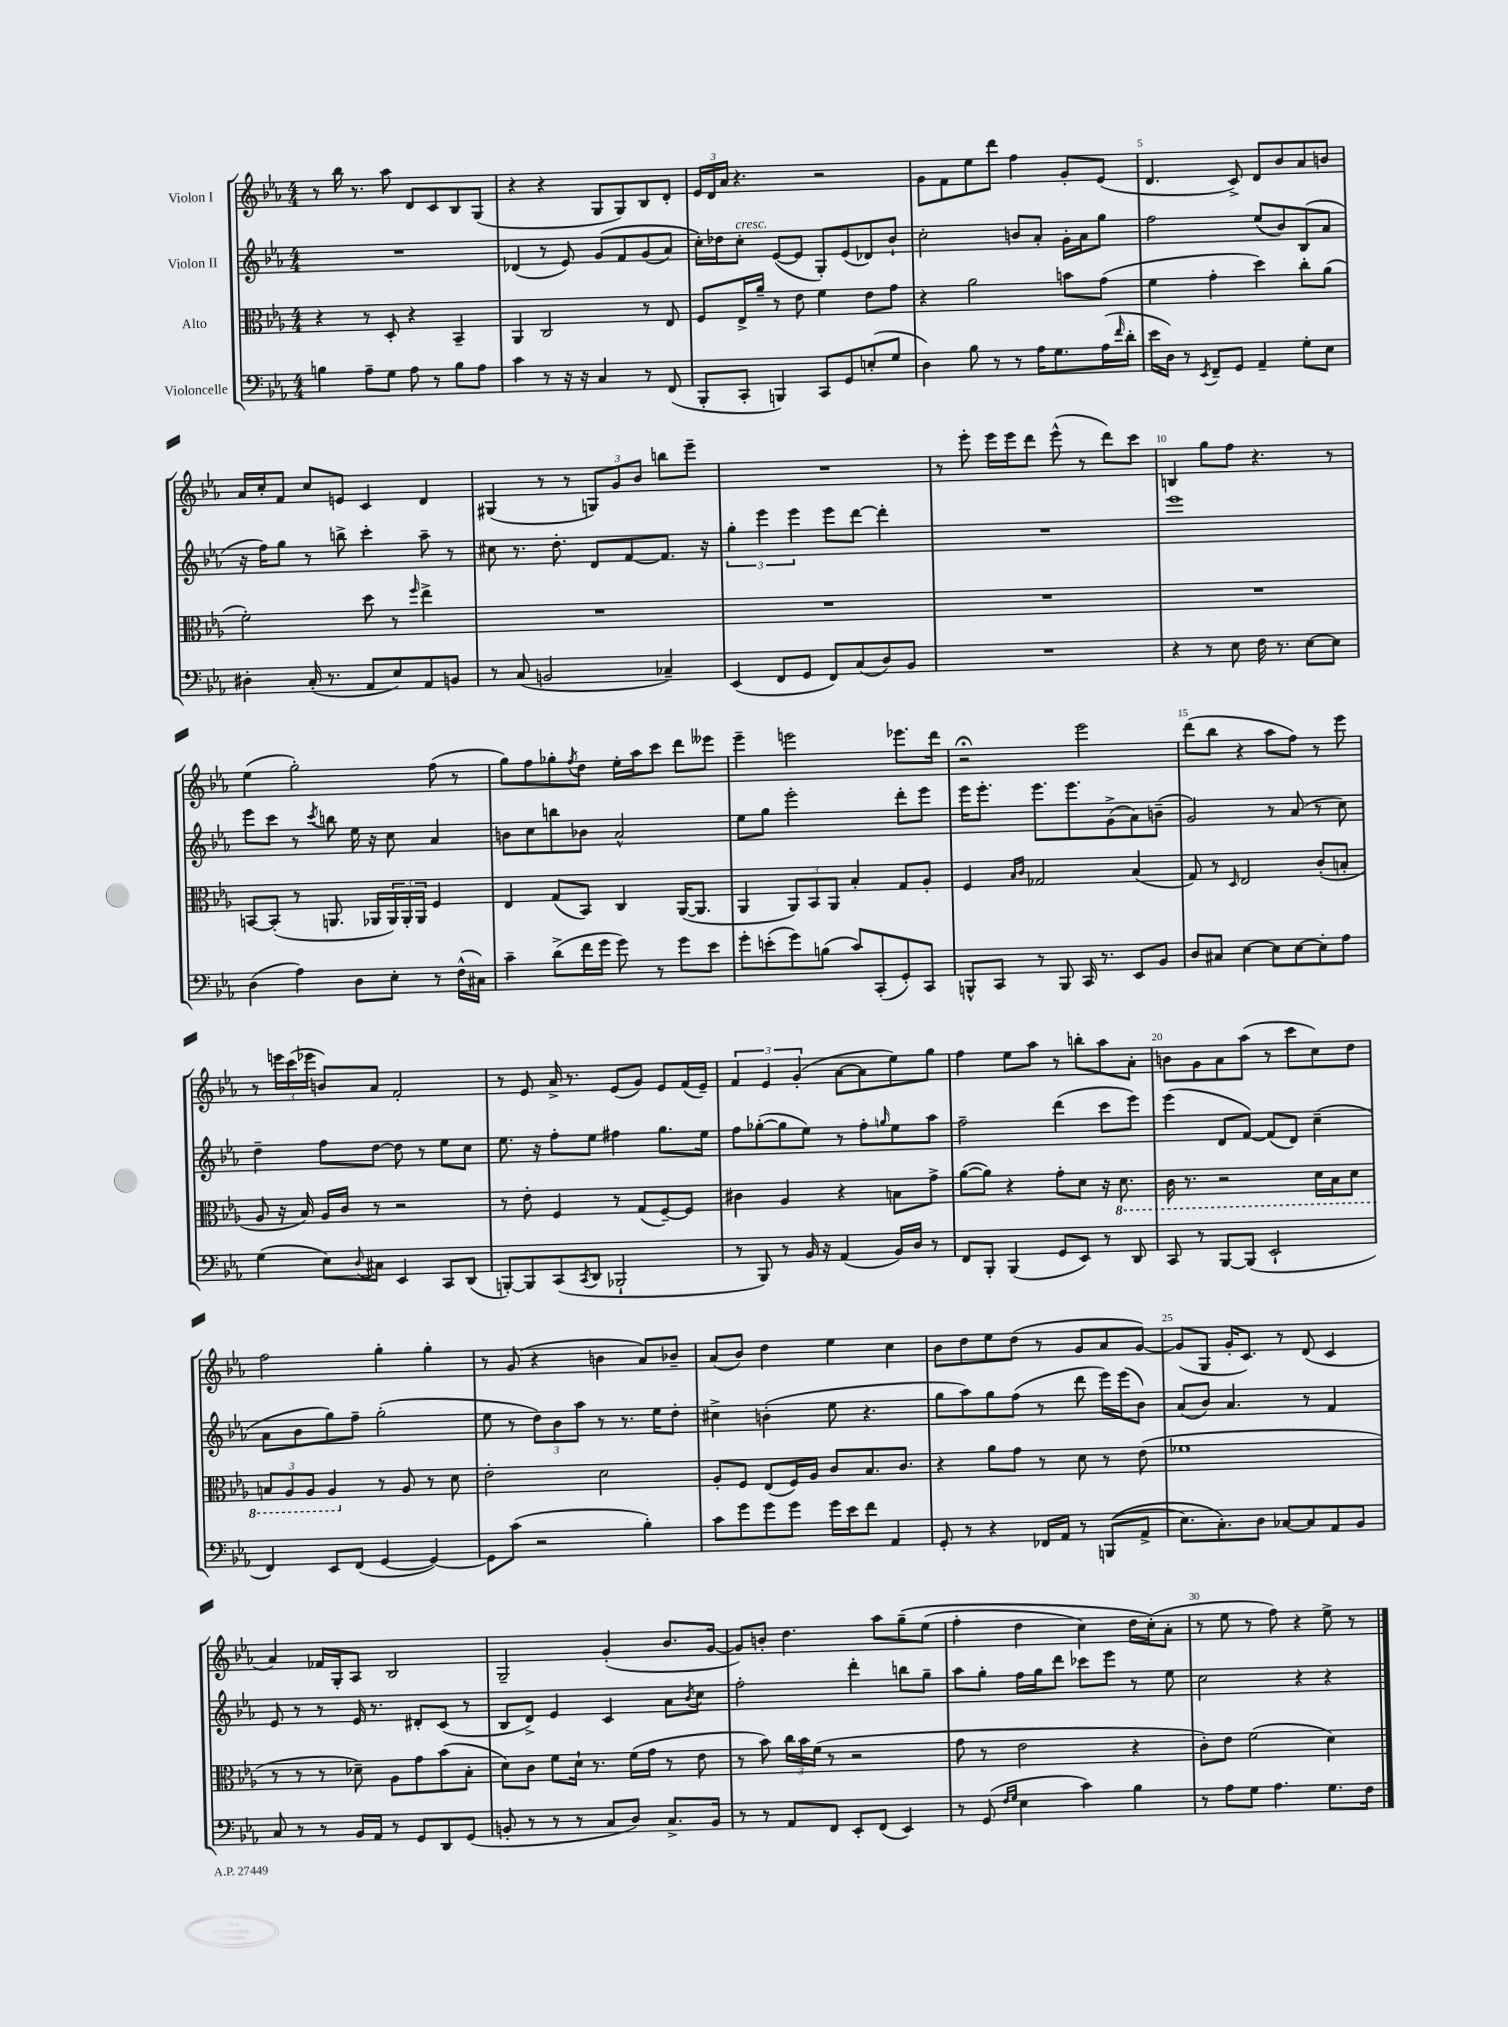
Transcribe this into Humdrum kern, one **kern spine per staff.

**kern	**kern	**kern	**kern
*part4	*part3	*part2	*part1
*staff4	*staff3	*staff2	*staff1
*I"Violoncelle	*I"Alto	*I"Violon II	*I"Violon I
*clefF4	*clefC3	*clefG2	*clefG2
*k[b-e-a-]	*k[b-e-a-]	*k[b-e-a-]	*k[b-e-a-]
*M4/4	*M4/4	*M4/4	*M4/4
=1	=1	=1	=1
4Bn\	4r	1r	8r
.	.	.	16bb-\
.	.	.	8.r
8A-~\L	8r	.	.
8G\J	8D'/	.	8aa-\
8A-\	4r	.	8d/L
8r	.	.	8c/
8B\L	4BB-~/	.	8B-/
8A-\J	.	.	(8G/J
=2	=2	=2	=2
4c\	4AA-/	(4d-X/	4r
8r	2C/	8r	4r
16r	.	8e-/)	.
16r	.	.	.
4C/	.	(8g/L	8G/L
.	.	8f/	8G/)
8r	8r	(8g/	8B-/
(8FF/	8E-/	8a-/J)	8d'/J
=3	=3	=3	=3
8BBB-'/L	8F/L	16cc'\LL)	24e-/LL
.	.	.	24d/
.	.	16dd-X\J	.
.	.	.	24a-/JJ
!	!	!LO:TX:a:i:t=cresc.	!
8CC'/J	16E-^/L	8cc'\J	4.r
.	16a-~/JJ	.	.
4BBBn/)	8r	([8e-/L	.
.	8e-\	8e-/J]	.
8CC/L	4f\	8G'/L)	2r
8GG/	.	(8e-/	.
(8En'/	8e-\L	8d-X/)	.
8G/J	8g\J	8b-`/J	.
=4	=4	=4	=4
4D\)	4r	2cc'\	8g\L
.	.	.	8f\
8B-\	2a-\	.	8ee-\
8r	.	.	8ddd\J
8r	.	8bn/L	4ff\
16A-\KL	.	8a-'/J	.
8.G\	.	.	.
.	8bn\L	16g'\LL	8g'/L
.	.	16a-\J	.
(16A-\L	(8g\J	8gg\J	(8e-/J
16qqf/	.	.	.
16d'\JJ	.	.	.
=5	=5	=5	=5
16e-\LL	4f\	2ff\	4.d/
16D\JJ)	.	.	.
8r	.	.	.
8qEE-/	.	.	.
8FF~/L	4g'\	.	.
8GG/J	.	.	8c^/)
4AA-~/	4dd\)	(8ee-/L	8d/L
.	.	8b-/)	8b-/
8G'\L	8cc'\L	(8B-/	8a-/
8E-\J	(8a-\J	8a-/J	8bn/J
!!LO:LB:g=z
=6	=6	=6	=6
4D#X'\	2f'\)	16r	16a-/LL
.	.	16ff\KL)	16cc'/J
.	.	8gg\J	8f/J
(16C'/	.	8r	8cc/L
8.r	.	.	.
.	.	8bbn^\	8en/J
8AA-/L	8dd\	4ccc'\	4c/
8E-/)	8r	.	.
.	16qqff/	.	.
8AA-/	4ee-^\	8aa-~\	4d/
8BBn/J	.	8r	.
=7	=7	=7	=7
8r	1r	8cc#X\	(4G#X/
(8C/	.	8.r	.
2BBn/	.	.	8r
.	.	8.dd'\	.
.	.	.	8r
.	.	8d/L	12Gn/L)
.	.	.	12g/
.	.	[8f/	.
.	.	.	12b-/J
4C-X~/)	.	8.f/J]	8bbn\L
.	.	.	8eee-~\J
.	.	16r	.
=8	=8	=8	=8
(4EE-/	1r	6gg'\	1r
.	.	6eee-\	.
8FF/L	.	.	.
.	.	6eee-\	.
8GG/J	.	.	.
8FF/L)	.	8eee-\L	.
(8C/	.	[8ddd\J	.
8D/)	.	4ddd'\]	.
8BB-/J	.	.	.
=9	=9	=9	=9
1r	1r	1r	8r
.	.	.	8eee-'\
.	.	.	16eee-\LL
.	.	.	16eee-\J
.	.	.	8ddd\J
.	.	.	(8eee-^^\
.	.	.	8r
.	.	.	8ddd\L)
.	.	.	8ccc\J
=10	=10	=10	=10
4r	1r	1eee-	4Bn/
8r	.	.	8gg\L
8E-\	.	.	8ff\J
16F\	.	.	4.r
8.r	.	.	.
[8E-\L	.	.	.
8E-\J]	.	.	8r
!!LO:LB:g=z
=11	=11	=11	=11
(4D\	[8BBn/L	8eee-\L	(4ee-\
.	(8BB'/J]	8ccc\J	.
4A-\)	8r	8r	2gg'\)
.	.	8qccc/	.
.	8.AAn/	8bbn\	.
8D\L	.	16ee-\	.
.	16AA-X/LL	16r	.
8E-'\J	24AA-/)	8cc\	.
.	24AA-'/	.	.
.	24AA-/JJ	.	.
8r	4F/	4a-/	(8ff\
(16F^^\LL	.	.	8r
16C#X\JJ)	.	.	.
=12	=12	=12	=12
4c~\	4E-/	8bn\L	8gg\L)
.	.	8cc\	8ff\
(8d^\L	(8G/L	8bbn\	8gg-X'\
.	.	.	8qff/
16f\L	8BB-/J)	8b-X\J	8dd\J
16g\JJ	.	.	.
8g\)	4C/	2a-^^/	16ee-'\LL
.	.	.	16aa-\J
8r	.	.	8ccc\J
8g\L	([16AA-/KL	.	8ddd\L
.	8.AA-/J]	.	.
8e-\J	.	.	8eee--X\J
=13	=13	=13	=13
8g'\L	4AA-/	8ee-\L	4eee-~\
(8en'\	.	8gg\J	.
8g\)	12AA-/L)	2eee-'\	2eeen\
.	12BB-/	.	.
(8Bn\J	.	.	.
.	12AA-/J	.	.
8c/L)	4B-'/	.	.
(8CC'/	.	.	.
8GG'/)	8G/L	8ddd'\L	8.eee-X\L
8CC/J	8A-'/J	8eee-\J	.
.	.	.	16ddd\Jk
=14	=14	=14	=14
8BBBn^^/L	4F/	16eee-\KL	2r;<
.	.	8.eee-'\J	.
8CC/J	.	.	.
.	16qqB-/LL	.	.
.	16qqc/JJ	.	.
8r	2G-X/	8.eee-\L	.
8BBB/	.	.	.
.	.	8.eee-\	.
16CC/	.	.	2eee-\
8.r	.	.	.
.	.	(8g^\	.
8EE-/L	(4B-/	8a-\)	.
8BB-/J	.	(8bn~\J	.
=15	=15	=15	=15
8D/L	8G/)	2g/)	(8ddd\L
8C#X/J	8r	.	8bb-\J
.	16qqD/	.	.
[4E-\	2E-/	.	4r
8E-\L]	.	8r	8aa-\L
[8E-\	.	(8a-/	8ff\J)
8E-'\]	(8c'/L	8r	8r
8A-\J	8Bn'/J	8cc\)	8eee-\
!!LO:LB:g=z
=16	=16	=16	=16
(4G\	8A-/	4dd~\	8r
.	16r	.	24eeen\LL
.	.	.	(24ccc\
.	16B-/)	.	.
.	.	.	24eee-X\JJ
8E-\L)	16A-/LL	8ff\L	8bn/L)
.	16c/JJ	.	.
8qqD/	.	.	.
8C#X\J	8r	[8dd\J	8a-/J
4EE-/	2r	8dd\]	2f'/
.	.	8r	.
8CC/L	.	8ee-\L	.
(8DD/J	.	8cc\J	.
=17	=17	=17	=17
[8BBBn'/L)	8r	8.ee-\	8r
8BBB/]	8e-'\	.	8e-/
.	.	16r	.
(8CC/	4F/	8ff'\L	16a-^/
.	.	.	8.r
8qCC/	.	.	.
8DD/J	.	8ee-\J	.
2BBB-X`/	8r	4ff#X\	(8e-/L
.	(8G/L	.	8g/J)
.	[8F~/)	8.gg\L	8e-/L
.	8F/J]	.	(16f/L
.	.	16ee-\Jk	16e-~/JJ)
=18	=18	=18	=18
8r	4c#X\	8ff\L	6f/
8BBB-/)	.	([8gg-X'\	.
.	.	.	6e-/
8r	4A-/	8gg-\]	.
.	.	.	(6g'/
16BB-/	.	8ee-\J)	.
16r	.	.	.
(4AA-/	4r	8r	[8a-\L
.	.	8ff'\L	8a-\]
.	.	16qqggn/	.
16BB-/LL)	8Bn\L	8ee-\	8ee-\)
16D/JJ	.	.	.
8r	8g^\J	8aa-\J	8gg\J
=19	=19	=19	=19
8FF/L	([8a-\L	2ff~\	4ff\
8BBB-'/J	8a-\J])	.	.
(4BBB-/	4r	.	8ee-\L
.	.	.	8aa-\J
8GG/L	8g'\L	(4ddd\	8r
8EE-/J)	8d\J	.	8bbn'\L
8r	16r	8ccc\L	8aa-\
*	*8ba	*	*
.	8.D\	.	.
8DD/	.	8eee-\J)	8a-'\J
=20	=20	=20	=20
8CC/	16C\	(4eee-\	8bn\L
.	8.r	.	.
8r	.	.	8g\
[8BBB-/L	2r	8d/L	8a-\
(8BBB-/J]	.	[8f/J)	(8aa-\J
2EE-`/	.	(8f/L]	8r
.	.	8d/J)	8ccc\L
.	16D\LL	(4cc~\	8cc\)
.	16BB-\J	.	.
.	8D\J	.	8dd\J
!!LO:LB:g=z
=21	=21	=21	=21
4FF/)	12BBn/L	8a-\L	2ff\
.	12AA-/	.	.
.	.	8b-\	.
.	12AA-/J	.	.
8EE-/L	4AA-/	8gg\)	.
(8FF/J	.	8ff~\J	.
*	*X8ba	*	*
[4GG/	8r	(2gg'\	4gg'\
.	8A-/	.	.
4GG/_)	8r	.	4gg'\
.	8d\	.	.
=22	=22	=22	=22
8GG\L]	2e-'\	8ee-\	8r
(8c\J	.	8r	(8g/
2r	.	12dd\L)	4r
.	.	12b-\	.
.	.	12aa-\J	.
.	2d\	8r	4bn\
.	.	8.r	.
4B-'\)	.	.	8a-/L)
.	.	16ee-\KL	.
.	.	8dd'\J	8b-X~/J
=23	=23	=23	=23
8c\L	8A-'/L	4cc#X^\	(8a-/L
8g\	8F/J	.	8b-/J)
8g\	(8E-/L	(4bn'\	4dd\
8g\J	16F/L)	.	.
.	16A-/JJ	.	.
16g\LL	8c/L	8ee-\	4ee-\
16e-\J	.	.	.
8f\J	8.B-/	4.r	.
4AA-/	.	.	4cc\
.	8.c/J	.	.
=24	=24	=24	=24
8GG'/	4r	8gg\L	8b-\L
8r	.	8aa-\)	8dd\
4r	8a-\L	8gg\	8ee-\
.	8g\J	(8ff\J	(8dd\J
16FF-X/LL	8r	8r	8r
16AA-/JJ	.	.	.
8r	8d\	8ddd\	8g/L
((8BBBn/L	8r	16eee-\LL)	8a-/
.	.	(16eee-\J	.
8AA-^/J	(8e-\	8b-\J)	[8g/J)
=25	=25	=25	=25
8.E-\L)	1f-X	(8a-/L	(8g/L]
.	.	8b-/J)	8G/J
8.C'\)	.	.	.
.	.	4.a-/	16g'/KL
.	.	.	8.c/J)
8D\J	.	.	.
[8C-X/L	.	.	8r
8C-/]	.	8r	(8d/
8AA-/	.	4f/	4c/
8BB-/J	.	.	.
!!LO:LB:g=z
=26	=26	=26	=26
8C/	8r	8e-/	4a-/)
8r	8r	8r	.
8r	8r	8r	16f-X/LL
.	.	.	16G'/J
16BB-/LL	8d-X~\)	16e-/	8A-/J
16AA-/JJ	.	8.r	.
8r	8A-\L	.	2B-/
8GG/L	8g\	8d#X'/L	.
8DD/	(8b-\	(8c/J	.
(8GG/J	8B-'\J	8r	.
=27	=27	=27	=27
8BBn'/	8d\L)	8B-/L	2G~/
8r	8c\J	8d^/J)	.
8r	8f\L	4e-/	.
8r	16d`\Jk	.	.
.	8.r	.	.
8C/L	.	4c/	(4g'/
8D/J)	(16f\LL	.	.
.	16g\JJ	.	.
8.C^/L	8r	8a-\L	8.b-/L
.	.	8qb-/	.
.	8e-\	8cc\J	.
16BB/Jk	.	.	[16g/Jk
=28	=28	=28	=28
8r	8r	2ff'\	8g/L])
8r	8b-\)	.	8bn'/J
8AA-/L	24cc\LL	.	4.dd\
.	24b-\	.	.
.	(24f\JJ	.	.
8FF/J	8r	.	.
8EE-'/L	2r	4ddd'\	.
(8FF/J	.	.	8aa-\L
4EE-/)	.	8bbn\L	(8gg~\
.	.	8gg~\J	(8ee-\J
=29	=29	=29	=29
8r	8g\	8aa-\L	4ff'\
(8GG/	8r	8gg'\J	.
16qqF/LL	.	.	.
16qqG/JJ	.	.	.
4E-\	2e-\	16ff\LL	4dd\
.	.	16gg\J	.
.	.	8ddd\J	.
4c\)	.	8ccc-X\L	4cc\)
.	.	8eee-\J	.
4B-\	4r	8r	16dd\LL
.	.	.	(16cc'\J)
.	.	8ee-\	8a-'\J
=30	=30	=30	=30
8r	8c'\L)	2cc\	8r
8A-\L	8e-\J	.	8ee-\
8G\J	(2f\	.	8r
4.A-\	.	.	8ff\)
.	.	4r	4r
8.G\L	4d\)	4r	8ee-^\
.	.	.	8r
16F\Jk	.	.	.
==	==	==	==
*-	*-	*-	*-
